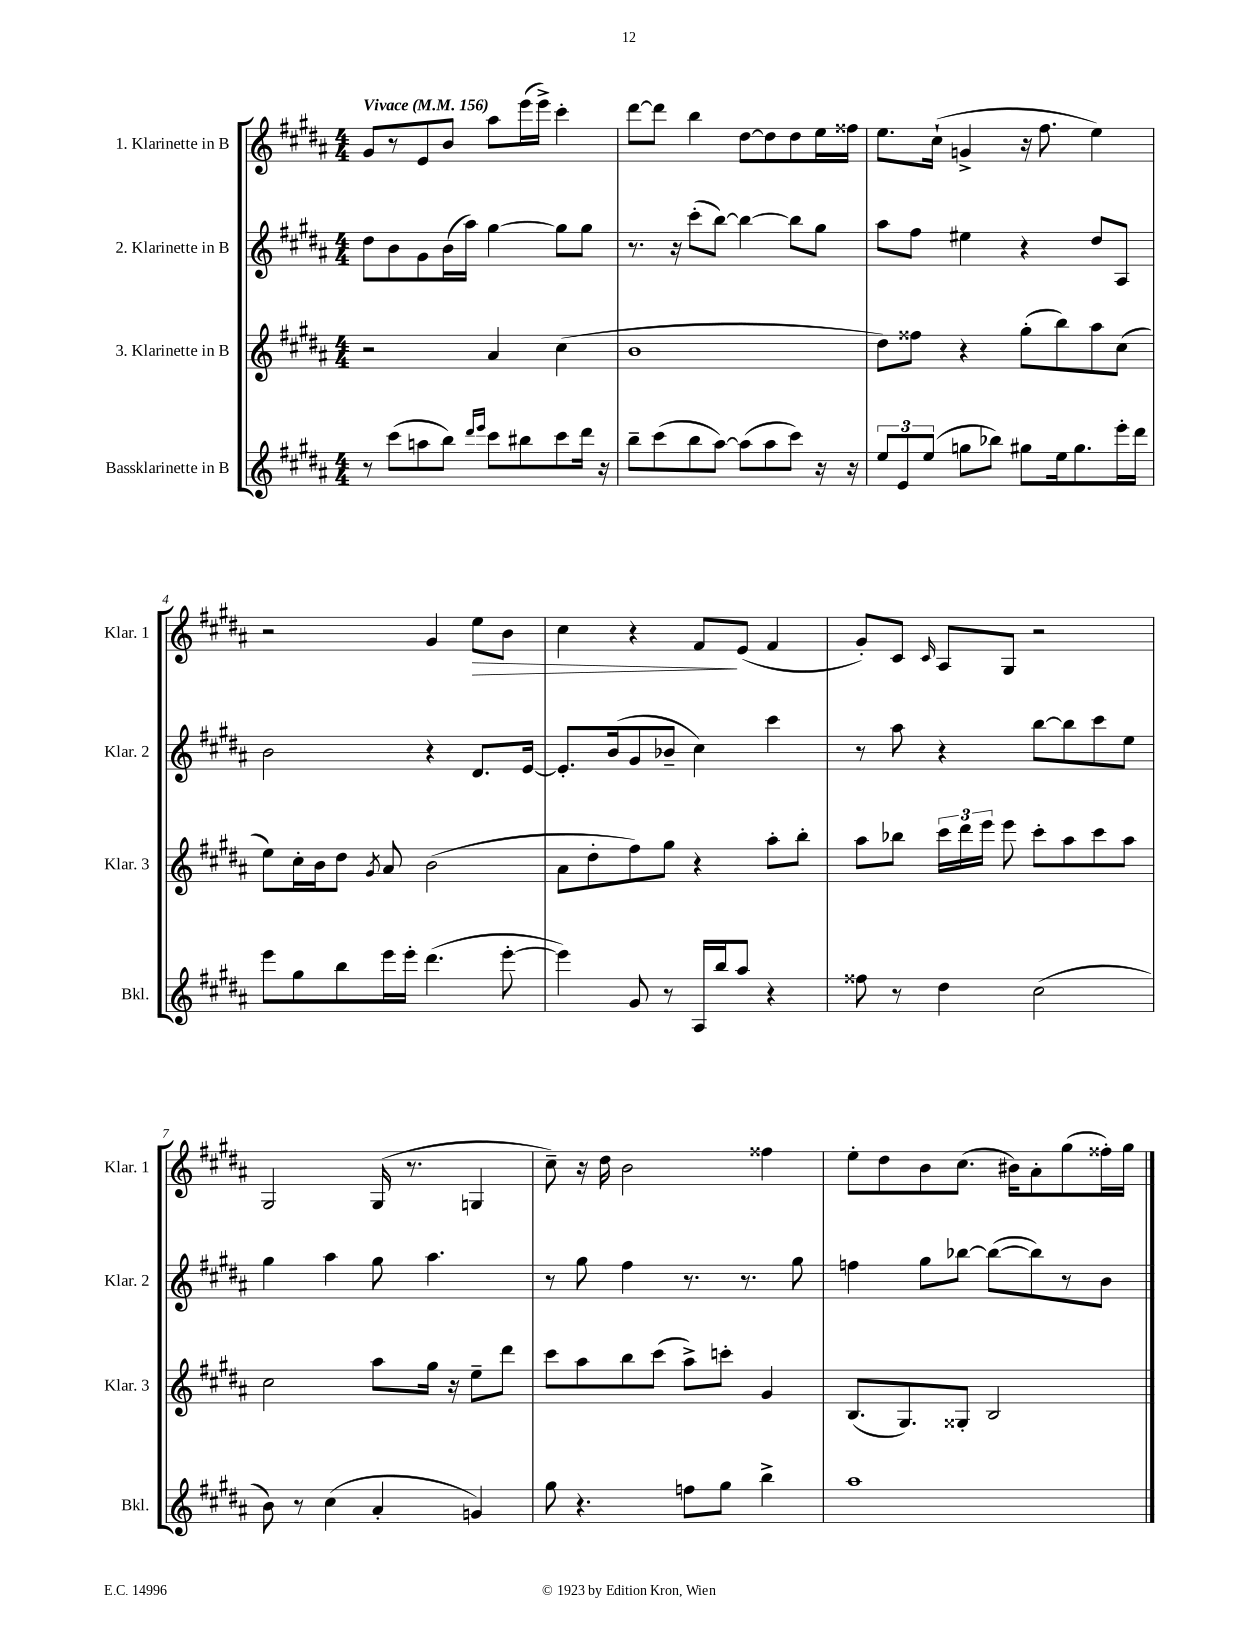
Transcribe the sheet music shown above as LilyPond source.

<<
\new StaffGroup <<
\new Staff = "s0" \with { instrumentName = "1. Klarinette in B" shortInstrumentName = "Klar. 1" } {
    \clef treble \key b \major \numericTimeSignature \time 4/4 \tempo "Vivace" 4 = 156
    \autoBeamOff gis'8[ r8 e'8 b'8] ais''8[ e'''16( e'''16]->) cis'''4-. |
    dis'''8[~ dis'''8] b''4 dis''8[~ dis''8 dis''8 e''16 fisis''16] |
    e''8.[ cis''16]-!( g'4-> r16 fis''8. e''4) |
    r2 gis'4 e''8[\> b'8] |
    cis''4 r4 fis'8[\! e'8]( fis'4 |
    gis'8[-.) cis'8] \grace { cis'16 } ais8[ gis8] r2 |
    gis2 gis16( r8. g4 |
    cis''8--) r16 dis''16 b'2 fisis''4 |
    e''8[-. dis''8 b'8 cis''8.]( bis'16[) ais'8-. gis''8( fisis''16-.) gis''16] \bar "|." |
}
\new Staff = "s1" \with { instrumentName = "2. Klarinette in B" shortInstrumentName = "Klar. 2" } {
    \clef treble \key b \major \numericTimeSignature \time 4/4
    \autoBeamOff dis''8[ b'8 gis'8 b'16( ais''16]) gis''4~ gis''8[ gis''8] |
    r8. r16 cis'''8[-.( b''8]~) b''4~ b''8[ gis''8] |
    ais''8[ fis''8] eis''4 r4 dis''8[ ais8] |
    b'2 r4 dis'8.[ e'16]~ |
    e'8.[-. b'16( gis'8 bes'8]-- cis''4) cis'''4 |
    r8 ais''8 r4 b''8[~ b''8 cis'''8 e''8] |
    gis''4 ais''4 gis''8 ais''4. |
    r8 gis''8 fis''4 r8. r8. gis''8 |
    f''4 gis''8[ bes''8]~ bes''8[~( bes''8) r8 b'8] \bar "|." |
}
\new Staff = "s2" \with { instrumentName = "3. Klarinette in B" shortInstrumentName = "Klar. 3" } {
    \clef treble \key b \major \numericTimeSignature \time 4/4
    \autoBeamOff r2 ais'4 cis''4( |
    b'1 |
    dis''8[) fisis''8] r4 gis''8[-.( b''8) ais''8 cis''8]( |
    e''8[) cis''16-. b'16 dis''8] \acciaccatura { gis'8 } ais'8 b'2( |
    ais'8[ dis''8-. fis''8) gis''8] r4 ais''8[-. b''8]-. |
    ais''8[ bes''8] \tuplet 3/2 { cis'''16[ dis'''16 e'''16] } e'''8 cis'''8[-. ais''8 cis'''8 ais''8] |
    cis''2 ais''8[ gis''16] r16 e''8[-- dis'''8] |
    cis'''8[ ais''8 b''8 cis'''8]( ais''8[->) c'''8]-. gis'4 |
    b8.[( gis8.) gisis8]-. b2 \bar "|." |
}
\new Staff = "s3" \with { instrumentName = "Bassklarinette in B" shortInstrumentName = "Bkl." } {
    \clef treble \key b \major \numericTimeSignature \time 4/4
    \autoBeamOff r8 cis'''8[( a''8 b''8]) \grace { dis'''16[ e'''16] } cis'''8[ bis''8 cis'''8 dis'''16] r16 |
    b''8[-- cis'''8( b''8 ais''8]~) ais''8[( ais''8 cis'''8]) r16 r16 |
    \tuplet 3/2 { e''8[ e'8 e''8]( } g''8[ bes''8]) gis''8[ e''16 gis''8. e'''16-. dis'''16] |
    e'''8[ gis''8 b''8 e'''16 e'''16]-. dis'''4.( e'''8~-. |
    e'''4) gis'8 r8 ais16[ b''16 ais''8] r4 |
    fisis''8 r8 dis''4 cis''2( |
    b'8) r8 cis''4( ais'4-. g'4) |
    gis''8 r4. f''8[ gis''8] b''4-> |
    ais''1 \bar "|." |
}
>>
>>
